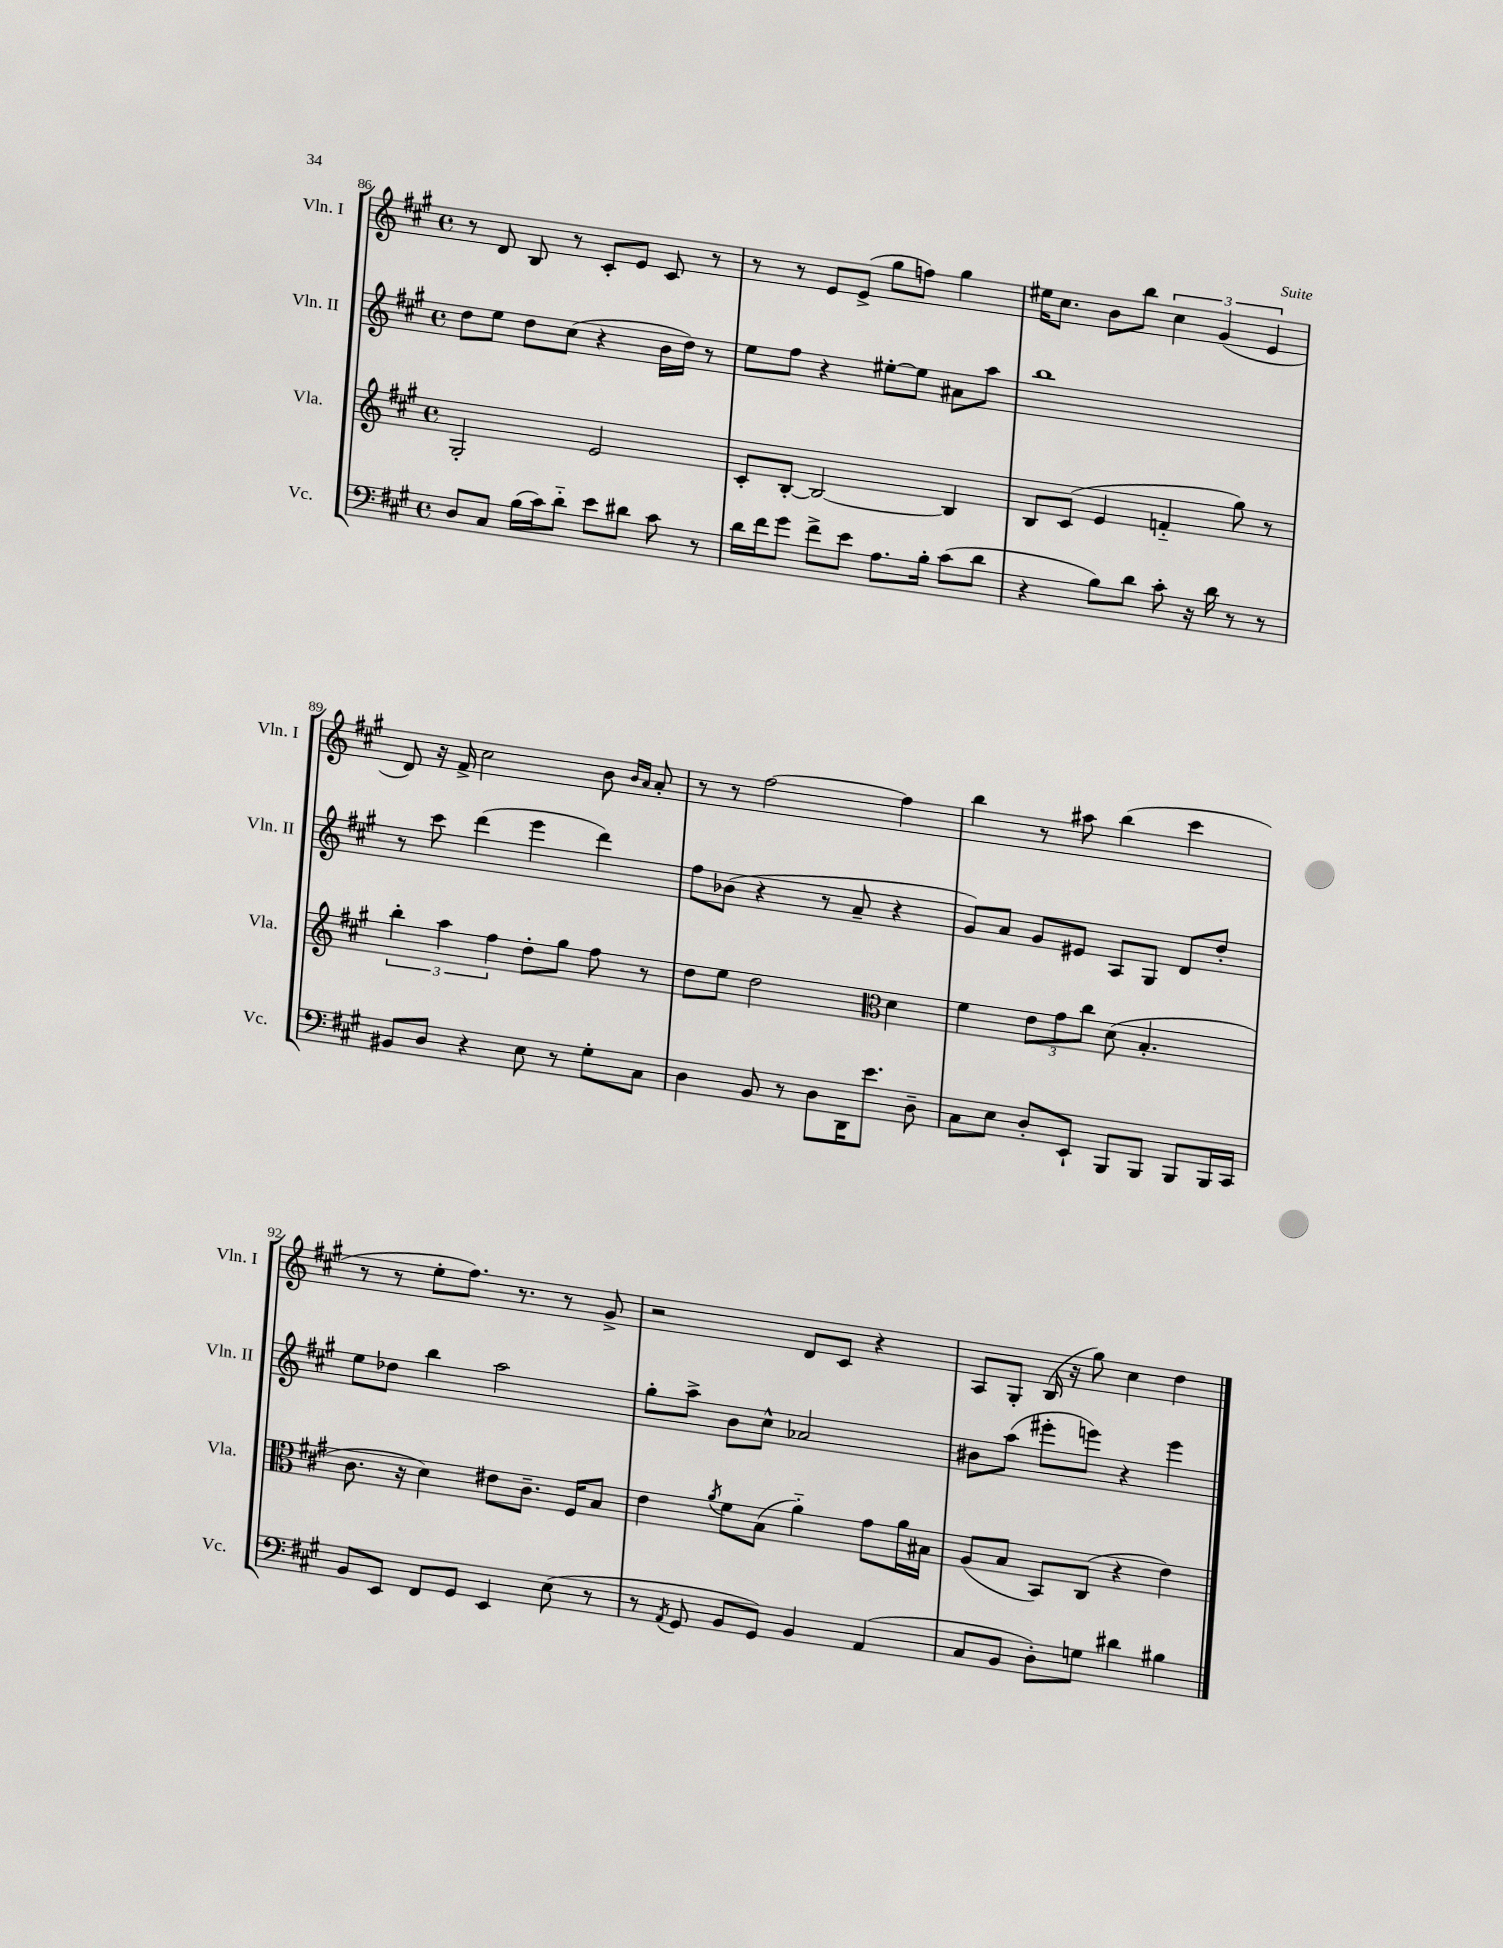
<<
\new StaffGroup <<
\new Staff = "s0" \with { instrumentName = "Vln. I" shortInstrumentName = "Vln. I" } {
    \clef treble \key a \major \defaultTimeSignature \time 4/4
    \autoBeamOff r8 d'8 b8 r8 cis'8[-. e'8] cis'8 r8 |
    r8 r8 e'8[ e'8]->( gis''8[ f''8]) gis''4 |
    eis''16[ cis''8.] b'8[ b''8] \tuplet 3/2 { cis''4 gis'4( e'4 } |
    d'8) r16 fis'16-> cis''2 b'8 \grace { b'16[ a'16] } a'8-. |
    r8 r8 fis''2~ fis''4 |
    b''4 r8 ais''8 b''4( cis'''4 |
    r8 r8 e''8[-. fis''8.]) r8. r8 gis'8-> |
    r2 d'8[ cis'8] r4 |
    a8[ gis8]-. b16( r16 gis''8) cis''4 d''4 \bar "|." |
}
\new Staff = "s1" \with { instrumentName = "Vln. II" shortInstrumentName = "Vln. II" } {
    \clef treble \key a \major \defaultTimeSignature \time 4/4
    \autoBeamOff d''8[ e''8] d''8[ cis''8]( r4 b'16[ d''16]) r8 |
    e''8[ fis''8] r4 eis''8[~-. eis''8] ais'8[ a''8] |
    b''1 |
    r8 cis'''8 d'''4( e'''4 d'''4) |
    fis''8[ bes'8]( r4 r8 a'8-- r4 |
    gis'8[) a'8] gis'8[ eis'8] a8[ gis8] d'8[ d''8]-. |
    e''8[ des''8] b''4 a''2 |
    gis''8[-. a''8]-> b'8[ cis''8]-^ aes'2 |
    bis'8[ a''8]( eis'''8[-. e'''8]) r4 e'''4 \bar "|." |
}
\new Staff = "s2" \with { instrumentName = "Vla." shortInstrumentName = "Vla." } {
    \clef treble \key a \major \defaultTimeSignature \time 4/4
    \autoBeamOff gis2-. e'2 |
    cis'8[-. b8]~-. b2~ b4 |
    b8[ cis'8]( e'4 f'4-_ gis''8) r8 |
    \tuplet 3/2 { b''4-. a''4 fis''4 } d''8[-. gis''8] fis''8 r8 |
    d''8[ e''8] d''2 \clef alto d'4 |
    fis'4 \tuplet 3/2 { e'8[ gis'8 cis''8] } d'8( b4.-. |
    cis'8. r16 d'4) eis'8[ cis'8.]-- fis16[ b8] |
    e'4 \acciaccatura { a'8 } fis'8[ b8]( a'4-_) gis'8[ a'16 bis16] |
    a8[( b8] b,8[) cis8]( r4 e'4) \bar "|." |
}
\new Staff = "s3" \with { instrumentName = "Vc." shortInstrumentName = "Vc." } {
    \clef bass \key a \major \defaultTimeSignature \time 4/4
    \autoBeamOff d8[ cis8] b16[( cis'16) d'8]-_ e'8[ dis'8] cis'8 r8 |
    d'16[ fis'16 gis'8] fis'8[-> e'8] a8.[ b16]-. cis'8[( d'8] |
    r4 b8[) d'8] cis'8-. r16 d'16 r8 r8 |
    bis,8[ d8] r4 e8 r8 gis8[-. cis8] |
    d4 b,8 r8 d8[ d,16 e'8.] d8-- |
    cis8[ e8] d8[-. e,8]-! b,,8[ b,,8] b,,8[ b,,16 cis,16] |
    b,8[ e,8] fis,8[ gis,8] e,4 e8( r8 |
    r8 \acciaccatura { a,8 } gis,8 b,8[ gis,8]) b,4 a,4( |
    cis8[ b,8] d8[-.) g8] dis'4 bis4 \bar "|." |
}
>>
>>
\layout { \context { \Score currentBarNumber = #86 } }
